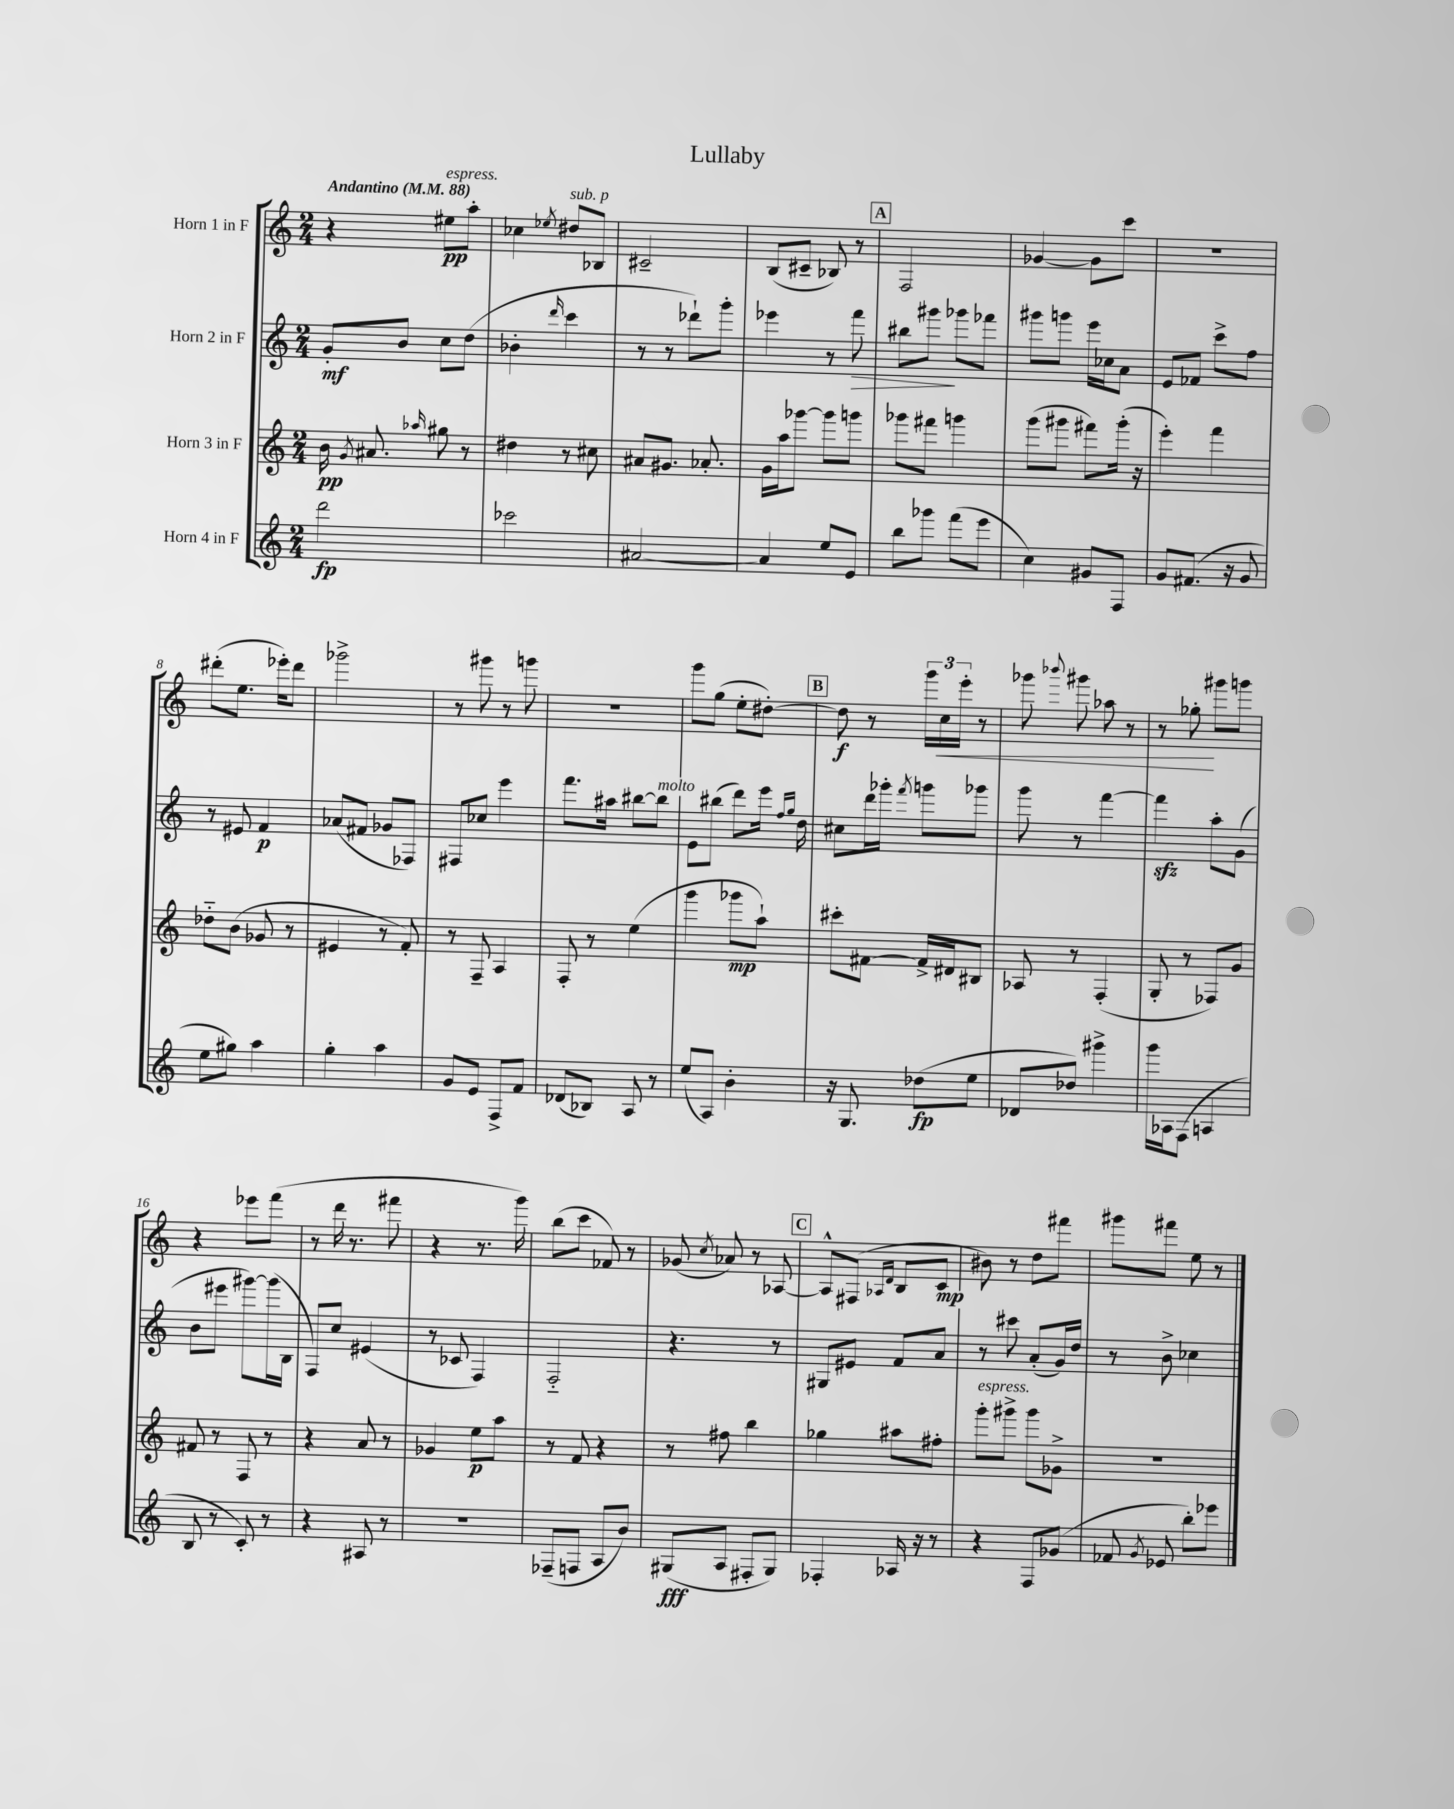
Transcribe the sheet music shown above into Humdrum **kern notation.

**kern	**dynam	**kern	**dynam	**kern	**dynam	**kern	**dynam
*part4	*part4	*part3	*part3	*part2	*part2	*part1	*part1
*staff4	*staff4	*staff3	*staff3	*staff2	*staff2	*staff1	*staff1
*I"Horn 4 in F	*	*I"Horn 3 in F	*	*I"Horn 2 in F	*	*I"Horn 1 in F	*
*clefG2	*	*clefG2	*	*clefG2	*	*clefG2	*
*k[]	*	*k[]	*	*k[]	*	*k[]	*
*M2/4	*	*M2/4	*	*M2/4	*	*M2/4	*
*MM88	*	*MM88	*	*MM88	*	*MM88	*
=1	=1	=1	=1	=1	=1	=1	=1
!	!	!	!	!	!	!LO:TX:a:B:t=Andantino	!
2ddd\	fp	16b\	pp	8g'/L	mf	4r	.
.	.	8qg/	.	.	.	.	.
.	.	8.a#X/	.	.	.	.	.
.	.	.	.	8b/J	.	.	.
.	.	16qqaa-X/	.	.	.	.	.
!	!	!	!	!	!	!LO:TX:a:i:t=espress.	!
.	.	8gg#X\	.	8cc\L	.	8ee#X\L	pp
.	.	8r	.	(8dd\J	.	8aa'\J	.
=2	=2	=2	=2	=2	=2	=2	=2
2ccc-X\	.	4dd#X\	.	4b-X'\	.	4cc-X\	.
.	.	.	.	16qqddd/	.	8qee-X/	.
!	!	!	!	!	!	!LO:TX:a:i:t=sub. p	!
.	.	8r	.	4ccc\	.	8dd#X/L	.
.	.	8cc#X\	.	.	.	8B-X/J	.
=3	=3	=3	=3	=3	=3	=3	=3
[2a#X/	.	8a#X/L	.	8r	.	2c#X~/	.
.	.	8.g#X/J	.	8r	.	.	.
.	.	.	.	8ddd-X`\L)	.	.	.
.	.	8.a-X'/	.	.	.	.	.
.	.	.	.	8ggg'\J	.	.	.
=4	=4	=4	=4	=4	=4	=4	=4
4a#/]	.	16g\LL	.	4eee-X\	.	(8B/L	.
.	.	16aa\J	.	.	.	.	.
.	.	[8ggg-X\J	.	.	.	8c#X~/J	.
8ee/L	.	8ggg-\L]	.	8r	.	8B-X/)	.
!	!	!	!	!	!LO:HP:b	!	!
8e/J	.	8gggn\J	.	8fff\	>	8r	.
!!LO:REH:place=s1:t=A
=5	=5	=5	=5	=5	=5	=5	=5
8bb\L	.	8ggg-X\L	.	8bb#X\L	.	2F/	.
8ggg-X\J	.	8fff#X\J	.	8ggg#X\J	.	.	.
(8fff\L	.	4gggn\	.	8ggg-X\L	]	.	.
8eee\J	.	.	.	8fff-X\J	.	.	.
=6	=6	=6	=6	=6	=6	=6	=6
4cc\)	.	(8ggg\L	.	8ggg#X\L	.	[4g-X/	.
.	.	8ggg#X\J	.	8gggn\J	.	.	.
8g#X/L	.	8fff#X\L)	.	16eee\LL	.	8g-\L]	.
.	.	.	.	16cc-X\J	.	.	.
8F/J	.	(16ggg#'\Jk	.	8a\J	.	8ccc\J	.
.	.	16r	.	.	.	.	.
=7	=7	=7	=7	=7	=7	=7	=7
8g/L	.	4eee'\)	.	8e/L	.	2r	.
(8.f#X/J	.	.	.	8f-X/J	.	.	.
.	.	4fff\	.	8ccc^\L	.	.	.
16r	.	.	.	.	.	.	.
8g/	.	.	.	8ff\J	.	.	.
!!LO:LB:g=z
=8	=8	=8	=8	=8	=8	=8	=8
8ee\L	.	8dd-X\L	.	8r	.	(8ddd#X'\L	.
8gg#X\J)	.	(8b\J	.	8e#X/	.	8.ee\J	.
4aa\	.	8g-X/	.	4f/	p	.	.
.	.	.	.	.	.	16eee-X'\KL)	.
.	.	8r	.	.	.	8ddd#\J	.
=9	=9	=9	=9	=9	=9	=9	=9
4gg'\	.	4e#X/	.	(8a-X/L	.	2ggg-X^\	.
.	.	.	.	8f#X/J	.	.	.
4aa\	.	8r	.	8g-X/L	.	.	.
.	.	8f'/)	.	8F-X/J)	.	.	.
=10	=10	=10	=10	=10	=10	=10	=10
8g/L	.	8r	.	8F#X/L	.	8r	.
8e/J	.	8F~/	.	8cc-X/J	.	8ggg#X\	.
8F^/L	.	4A/	.	4eee\	.	8r	.
8f/J	.	.	.	.	.	8gggn\	.
=11	=11	=11	=11	=11	=11	=11	=11
(8d-X/L	.	8F'/	.	8.fff\L	.	2r	.
8B-X/J)	.	8r	.	.	.	.	.
.	.	.	.	16aa#X\Jk	.	.	.
8A/	.	(4ee\	.	[8bb#X\L	.	.	.
!	!	!	!	!LO:TX:a:i:t=molto	!	!	!
8r	.	.	.	8bb#\J]	.	.	.
=12	=12	=12	=12	=12	=12	=12	=12
(8ee/L	.	4ggg\	.	8e\L	.	8ggg\L	.
8A/J)	.	.	.	(8bb#X\J	.	(8gg\J	.
4b'\	.	8ggg-X\L	mp	8ddd\L)	.	8ee'\L	.
.	.	8aa`\J)	.	16eee\Jk	.	[8dd#X'\J)	.
.	.	.	.	16qqff/LL	.	.	.
.	.	.	.	16qqgg/JJ	.	.	.
.	.	.	.	16dd\	.	.	.
!!LO:REH:place=s1:t=B
=13	=13	=13	=13	=13	=13	=13	=13
16r	.	8ccc#X'\L	.	8cc#X\L	.	8dd#\]	f
8.G/	.	.	.	.	.	.	.
.	.	[8f#X\J	.	16ddd\L	.	8r	.
.	.	.	.	16ggg-X'\JJ	.	.	.
.	.	.	.	8qfff/	.	.	.
(8dd-X\L	fp	16f#^/LL]	.	8gggn\L	.	24ggg\LL	.
!	!	!	!	!	!	!	!LO:HP:b
.	.	.	.	.	.	24cc\	<
.	.	16d#X/J	.	.	.	.	.
.	.	.	.	.	.	24eee'\JJ	.
8ee\J	.	8B#X/J	.	8ggg-X\J	.	8r	.
=14	=14	=14	=14	=14	=14	=14	=14
8d-X/L	.	8A-X/	.	8ggg\	.	8ggg-X\	.
.	.	.	.	.	.	8qqbbb-X/	.
8dd-X/J)	.	8r	.	8r	.	8ggg#X\	.
4ggg#X^\	.	(4F'/	.	[4fff\	.	8aa-X\	.
.	.	.	.	.	.	8r	.
=15	=15	=15	=15	=15	=15	=15	=15
16ggg\LL	.	8G'/	.	4fffzz\]	.	8r	.
16A-X\J	.	.	.	.	.	.	.
(8F\J	.	8r	.	.	.	8gg-X'\	.
4An/	.	8F-X/L)	.	8aa'\L	.	8ggg#X\L	[
.	.	8g/J	.	(8g\J	.	8gggn\J	.
!!LO:LB:g=z
=16	=16	=16	=16	=16	=16	=16	=16
8B/	.	8f#X/	.	8b\L	.	4r	.
8r	.	8r	.	8eee#X\J	.	.	.
8c'/)	.	8F/	.	[8ggg#X\L)	.	8eee-X\L	.
8r	.	8r	.	(16ggg#\L]	.	(8fff\J	.
.	.	.	.	16B\JJ	.	.	.
=17	=17	=17	=17	=17	=17	=17	=17
4r	.	4r	.	8F/L)	.	8r	.
.	.	.	.	8cc/J	.	16ddd\	.
.	.	.	.	.	.	8.r	.
8A#X/	.	8a/	.	(4e#X/	.	.	.
8r	.	8r	.	.	.	8fff#X\	.
=18	=18	=18	=18	=18	=18	=18	=18
2r	.	4g-X/	.	8r	.	4r	.
.	.	.	.	8c-X/	.	.	.
.	.	8ee\L	p	4F/)	.	8.r	.
.	.	8aa\J	.	.	.	.	.
.	.	.	.	.	.	16ggg\)	.
=19	=19	=19	=19	=19	=19	=19	=19
(8F-X~/L	.	8r	.	2F/	.	(8bb\L	.
8Fn/J	.	8f/	.	.	.	8ccc\J	.
8A/L	.	4r	.	.	.	8f-X/)	.
8b/J)	.	.	.	.	.	8r	.
=20	=20	=20	=20	=20	=20	=20	=20
(8G#X/L	fff	8r	.	4.r	.	(8g-X/	.
.	.	.	.	.	.	8qcc/	.
8A/J	.	8ff#X\	.	.	.	8a-X/)	.
8F#X'/L	.	4bb\	.	.	.	8r	.
8G#/J)	.	.	.	8r	.	[8A-X/	.
!!LO:REH:place=s1:t=C
=21	=21	=21	=21	=21	=21	=21	=21
4F-X'/	.	4gg-X\	.	8G#X/L	.	8A-^^/L]	.
.	.	.	.	8e#X/J	.	(8F#X/J	.
.	.	.	.	.	.	16qqA-X/LL	.
.	.	.	.	.	.	16qqd/JJ	.
16A-X/	.	8aa#X\L	.	8f/L	.	8B/L	.
16r	.	.	.	.	.	.	.
8r	.	8ff#X'\J	.	8a/J	.	8c/J	mp
=22	=22	=22	=22	=22	=22	=22	=22
!	!	!LO:TX:a:i:t=espress.	!	!	!	!	!
4r	.	8ggg'\L	.	8r	.	8b#X\)	.
.	.	8ggg#X^\J	.	8ccc#X\	.	8r	.
8F/L	.	8ggg#\L	.	(8a'/L	.	8dd\L	.
(8g-X/J	.	8g-X^\J	.	16g/L)	.	8fff#X\J	.
.	.	.	.	16dd/JJ	.	.	.
=23	=23	=23	=23	=23	=23	=23	=23
8f-X/	.	2r	.	8r	.	8ggg#X\L	.
8qg/	.	.	.	.	.	.	.
8e-X/	.	.	.	8b^\	.	8fff#X\J	.
8bb'\L)	.	.	.	4cc-X\	.	8ee\	.
8eee-X\J	.	.	.	.	.	8r	.
==	==	==	==	==	==	==	==
*-	*-	*-	*-	*-	*-	*-	*-
